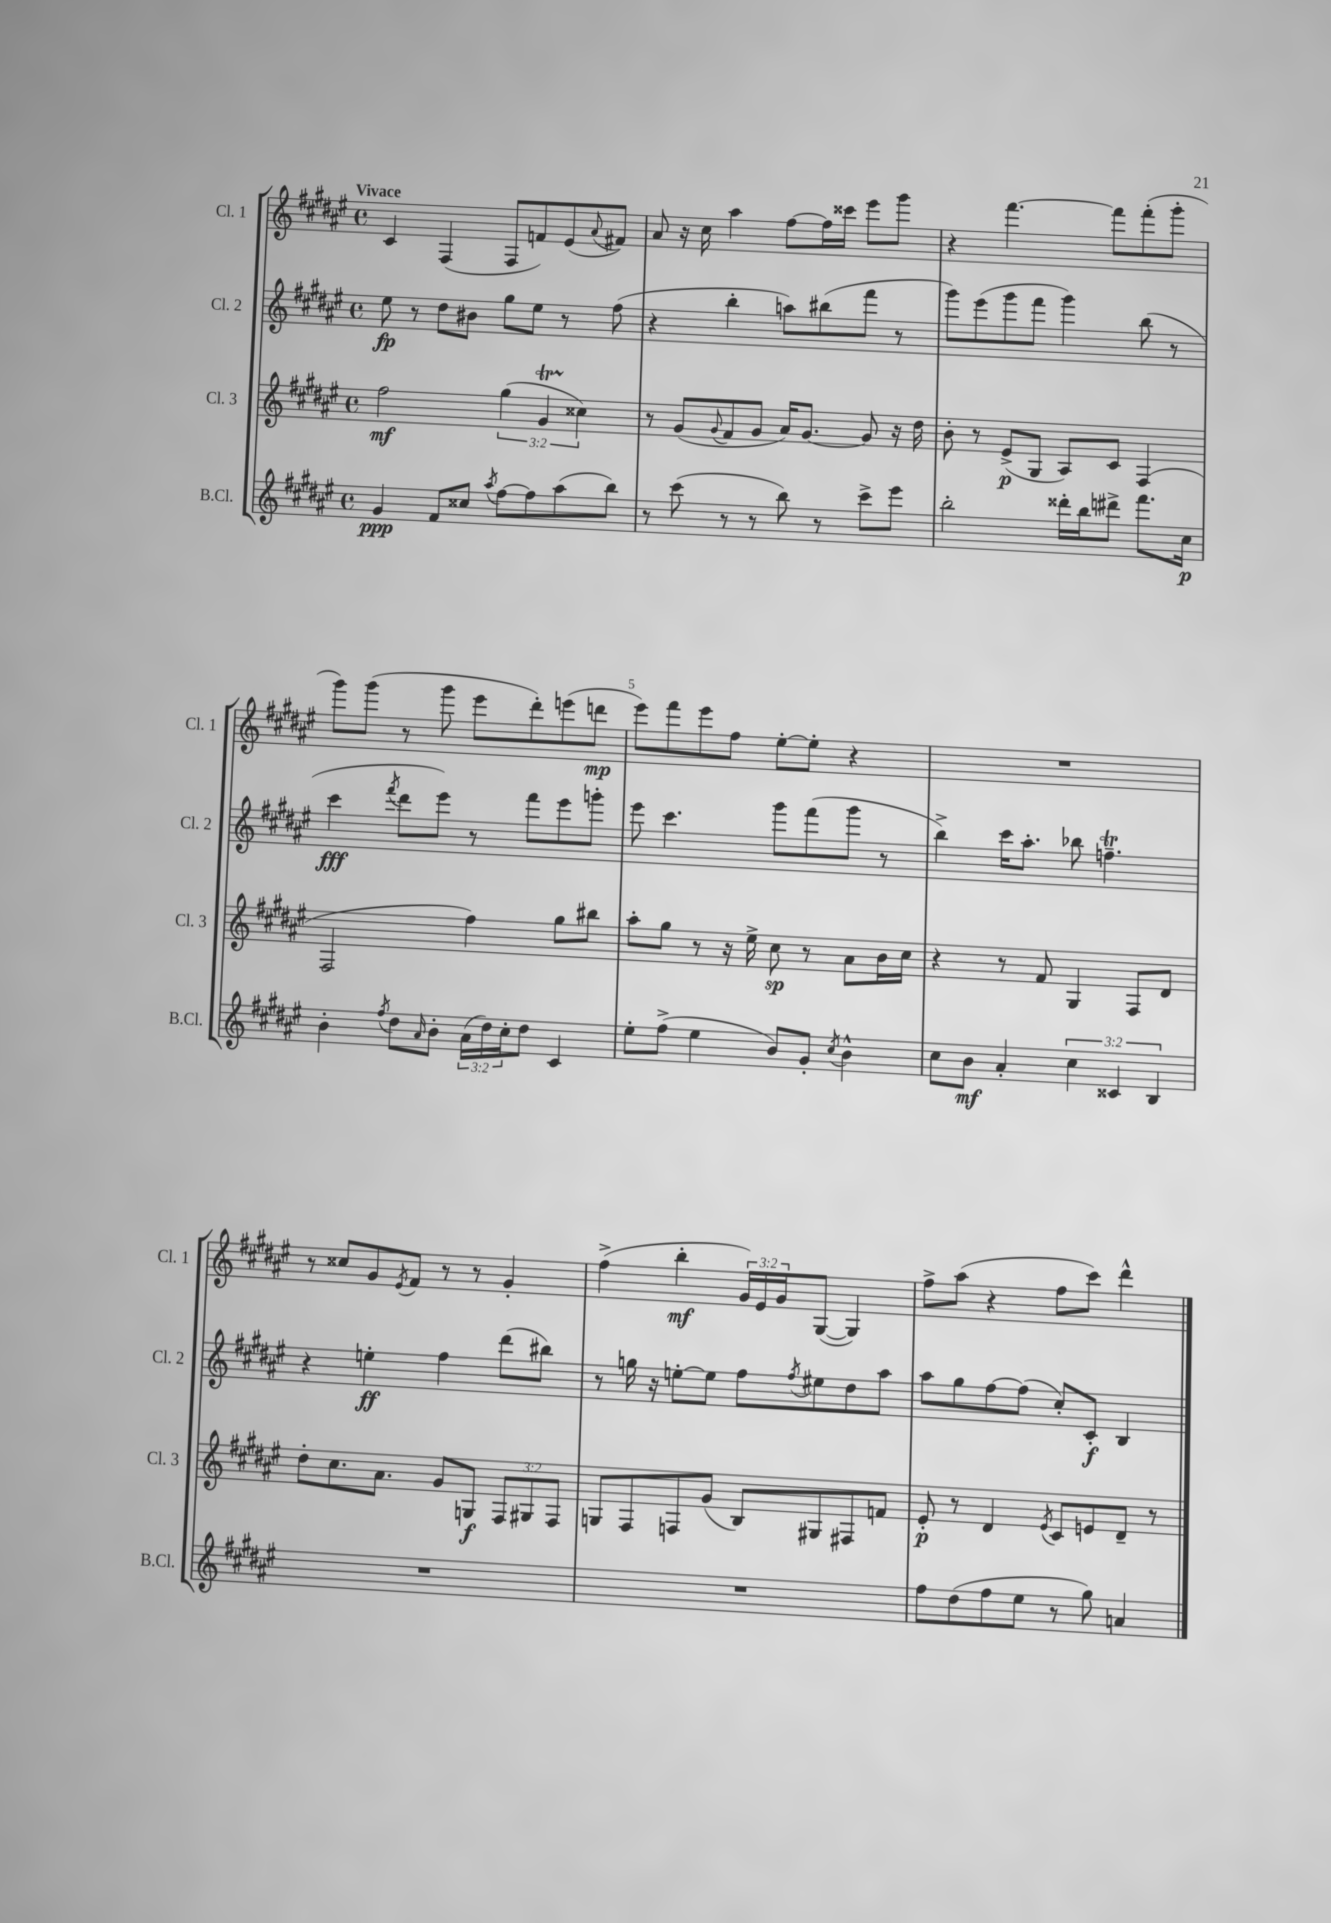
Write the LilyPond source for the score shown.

<<
\new StaffGroup <<
\new Staff = "s0" \with { instrumentName = "Cl. 1" shortInstrumentName = "Cl. 1" } {
    \clef treble \key fis \major \defaultTimeSignature \time 4/4 \override Staff.TupletNumber.text = #tuplet-number::calc-fraction-text \tempo "Vivace"
    cis'4 fis4( fis8 f'8) eis'8( \appoggiatura { ais'8 } fis'8) |
    ais'8 r16 cis''16 ais''4 fis''8~ fis''16 cisis'''16 eis'''8 gis'''8 |
    r4 fis'''4.~ fis'''8 fis'''8-.( gis'''8-. |
    gis'''8) gis'''8( r8 gis'''8 eis'''8 dis'''8-.) e'''8( d'''8\mp |
    eis'''8) fis'''8 eis'''8 fis''8 eis''8~-. eis''8-. r4 |
    R1 |
    r8 cisis''8 gis'8 \acciaccatura { eis'8 } fis'8 r8 r8 gis'4-. |
    fis''4->( b''4-.\mf \tuplet 3/2 { gis'16) eis'16 gis'16 } gis8~( gis4) |
    fis''8-> ais''8( r4 fis''8 cis'''8) dis'''4-^ \bar "|." |
}
\new Staff = "s1" \with { instrumentName = "Cl. 2" shortInstrumentName = "Cl. 2" } {
    \clef treble \key fis \major \defaultTimeSignature \time 4/4
    eis''8\fp r8 dis''8 bis'8 gis''8 eis''8 r8 fis''8( |
    r4 b''4-. a''8) bis''8( fis'''8 r8 |
    gis'''8) eis'''8( gis'''8 fis'''8 gis'''4) b''8( r8 |
    cis'''4\fff \acciaccatura { fis'''8 } dis'''8 eis'''8) r8 fis'''8 eis'''8 g'''8-. |
    eis'''8 cis'''4. gis'''8 fis'''8( gis'''8 r8 |
    b''4->) cis'''16 ais''8.-. bes''8 f''4.--\trill |
    r4 e''4-.\ff fis''4 dis'''8( bis''8) |
    r8 g''16 r16 e''8~-. e''8 fis''8 \acciaccatura { fis''8 } eis''8 dis''8 ais''8 |
    ais''8 gis''8 fis''8~ fis''8( cis''8-.) cis'8-.\f b4 \bar "|." |
}
\new Staff = "s2" \with { instrumentName = "Cl. 3" shortInstrumentName = "Cl. 3" } {
    \clef treble \key fis \major \defaultTimeSignature \time 4/4 \override Staff.TupletNumber.text = #tuplet-number::calc-fraction-text
    fis''2\mf \tuplet 3/2 { gis''4( gis'4\startTrillSpan cisis''4\stopTrillSpan) } |
    r8 gis'8( \appoggiatura { gis'8 } fis'8 gis'8 ais'16) gis'8.~ gis'8 r16 dis''16 |
    b'8-. r8 eis'8->\p( gis8 ais8) cis'8 fis4( |
    fis2 fis''4) gis''8 bis''8 |
    ais''8-. gis''8 r8 r16 eis''16-> cis''8\sp r8 ais'8 b'16 cis''16 |
    r4 r8 fis'8 gis4 fis8 dis'8 |
    dis''8-. cis''8. ais'8. gis'8 g8\f \tuplet 3/2 { fis8 gis8 fis8 } |
    g8 fis8 f8 gis'8( b8) gis8 fis8 f'8 |
    eis'8-.\p r8 dis'4 \acciaccatura { eis'8 } cis'8 e'8 dis'8-- r8 \bar "|." |
}
\new Staff = "s3" \with { instrumentName = "B.Cl." shortInstrumentName = "B.Cl." } {
    \clef treble \key fis \major \defaultTimeSignature \time 4/4 \override Staff.TupletNumber.text = #tuplet-number::calc-fraction-text
    gis'4\ppp fis'8 cisis''8 \acciaccatura { ais''8 } fis''8~ fis''8 ais''8( b''8) |
    r8 cis'''8( r8 r8 b''8) r8 cis'''8-> eis'''8 |
    b''2-. disis'''16-. b''16 dis'''8-> fis'''8. cis''16\p |
    b'4-. \acciaccatura { fis''8 } dis''8 \grace { ais'16 } b'8-. \tuplet 3/2 { ais'16( dis''16) cis''16-. } dis''8 cis'4 |
    eis''8-. fis''8->( eis''4 b'8) gis'8-. \acciaccatura { cis''8 } b'4-^ |
    cis''8 b'8\mf ais'4-. \tuplet 3/2 { cis''4 cisis'4 b4 } |
    R1 |
    R1 |
    fis''8 dis''8( fis''8 eis''8 r8 gis''8) a'4 \bar "|." |
}
>>
>>
\layout { \context { \Score \override BarNumber.break-visibility = ##(#f #t #t) barNumberVisibility = #(every-nth-bar-number-visible 5) } }
